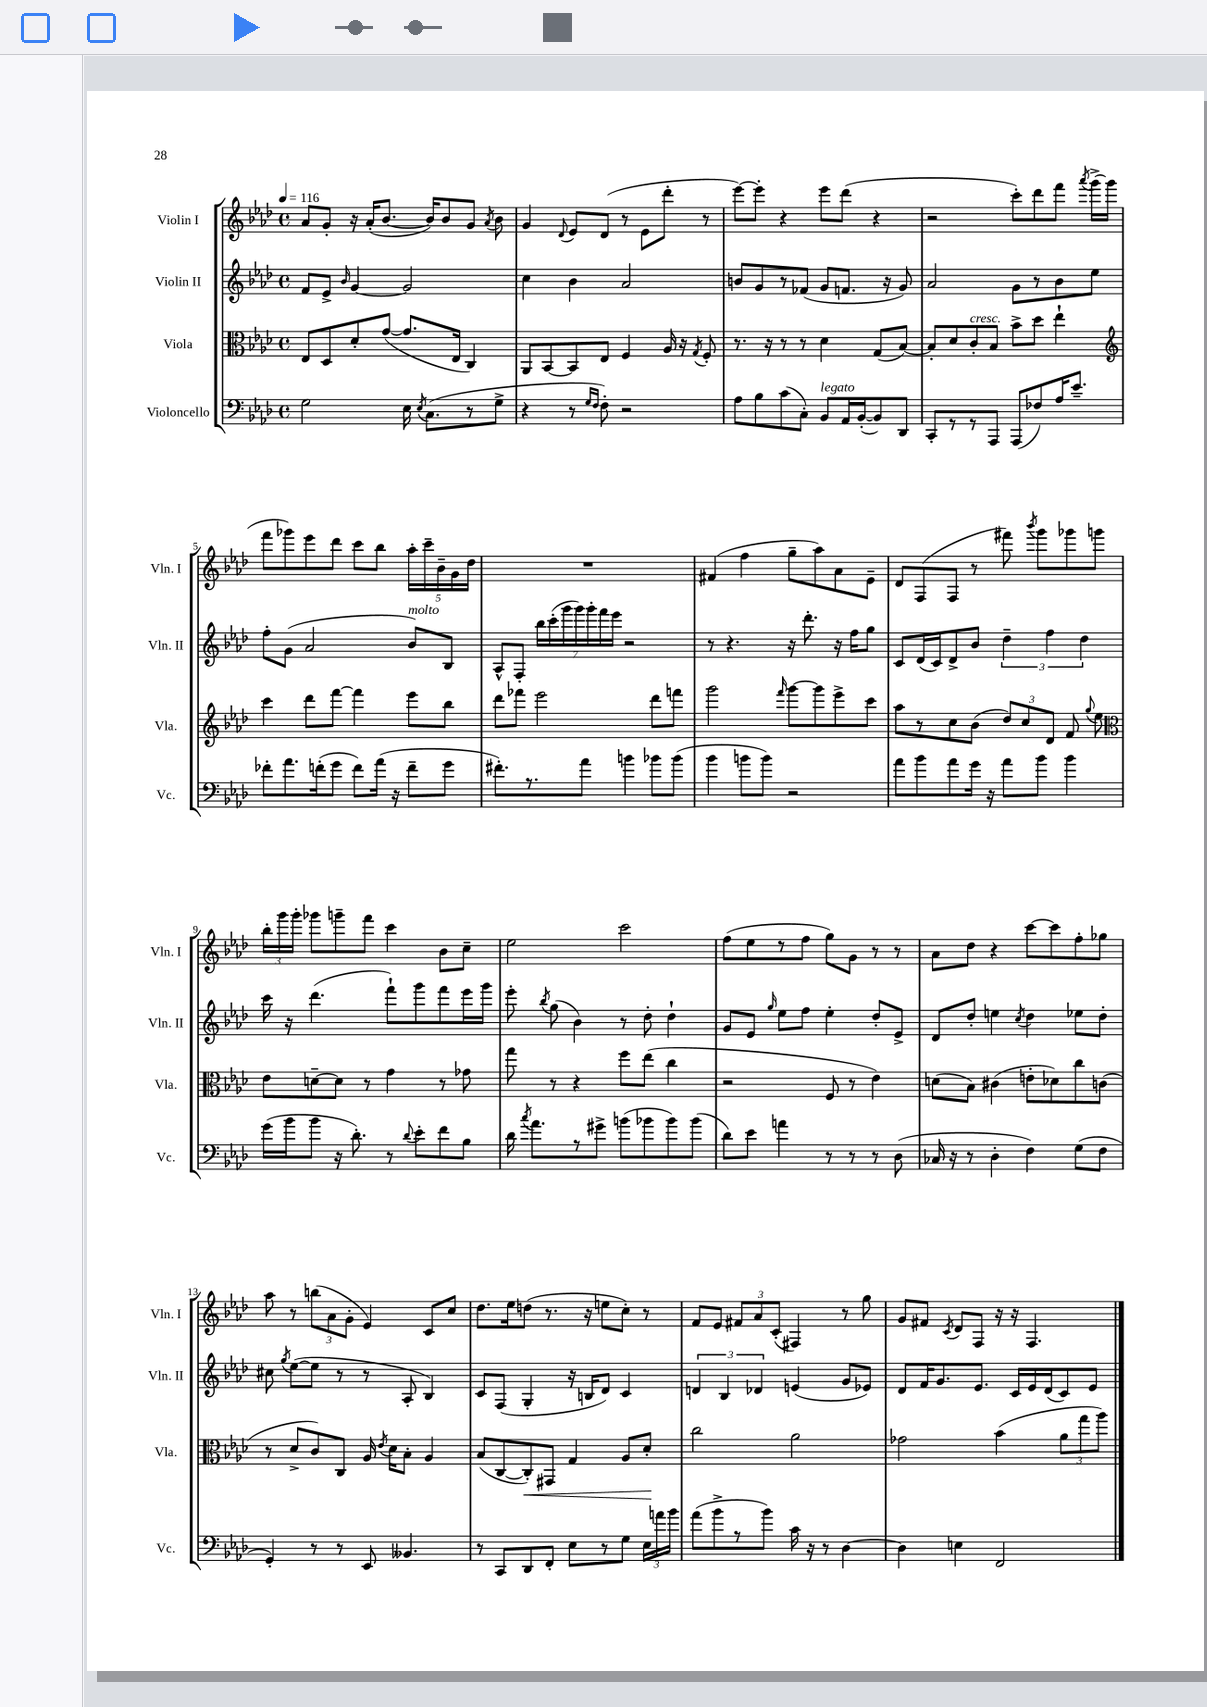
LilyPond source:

<<
\new StaffGroup <<
\new Staff = "s0" \with { instrumentName = "Violin I" shortInstrumentName = "Vln. I" } {
    \clef treble \key aes \major \defaultTimeSignature \time 4/4 \tempo 4 = 116
    \autoBeamOff aes'8[ g'8]-. r16 aes'16[-.( bes'8.]~ bes'16[) bes'8 g'8] \acciaccatura { aes'8 } bes'8 |
    g'4 \appoggiatura { des'8 } ees'8[ des'8]( r8 ees'8[ des'''8]-. r8 |
    ees'''8[~) ees'''8]-. r4 ees'''8[ des'''8]( r4 |
    r2 c'''8[-.) des'''8 f'''8] \acciaccatura { aes'''8 } g'''16[->( g'''16] |
    f'''8[ ges'''8) ees'''8 des'''8] c'''8[ bes''8] \tuplet 5/4 { aes''16[-. c'''16-- bes'16-- g'16 des''16] } |
    R1 |
    fis'4( f''4 g''8[-- aes''8) aes'8 ees'8]-- |
    des'8[ f8( f8] r8 fis'''8) \acciaccatura { bes'''8 } g'''8[ ges'''8 g'''8] |
    \tuplet 3/2 { bes''16[-. g'''16 g'''16]-. } ges'''8[ g'''8-- f'''8] c'''4 bes'8[ c''8]-- |
    ees''2 c'''2 |
    f''8[( ees''8 r8 f''8] g''8[) g'8] r8 r8 |
    aes'8[ des''8] r4 c'''8[~ c'''8 f''8-. ges''8] |
    aes''8 r8 \tuplet 3/2 { b''8[( aes'8 g'8]-. } ees'4) c'8[ c''8] |
    des''8.[ ees''16 d''8]( r8. r16 e''8[ c''8]-.) r8 |
    f'8[ ees'8] \tuplet 3/2 { fis'8[ aes'8 c'8]-.( } fis4) r8 g''8 |
    g'8[ fis'8] \acciaccatura { c'8 } des'8[ f8] r16 r16 f4. \bar "|." |
}
\new Staff = "s1" \with { instrumentName = "Violin II" shortInstrumentName = "Vln. II" } {
    \clef treble \key aes \major \defaultTimeSignature \time 4/4
    \autoBeamOff f'8[ ees'8]-> \grace { bes'16 } g'4~ g'2 |
    c''4 bes'4 aes'2 |
    b'8[ g'8 r8 fes'8]( g'8[ f'8.] r16 g'8) |
    aes'2 g'8[ r8 bes'8 ees''8] |
    f''8[-. g'8]( aes'2 bes'8[^\markup { \italic "molto" }) bes8] |
    aes8[-^ f8]-. \tuplet 7/4 { bes''16[ c'''16-.( g'''16 g'''16) g'''16-. f'''16 ees'''16] } r2 |
    r8 r4. r16 des'''8.-. r16 f''16[ g''8] |
    c'8[ des'16( c'16) des'8-> bes'8] \tuplet 3/2 { des''4-- f''4 des''4 } |
    c'''16 r16 des'''4.( f'''8[-!) g'''8 f'''8 ees'''16 g'''16] |
    ees'''8-. \acciaccatura { bes''8 } g''8( bes'4) r8 des''8-. des''4-! |
    g'8[ ees'8] \grace { g''16 } ees''8[ f''8] ees''4-. des''8[-. ees'8]-> |
    des'8[ des''8]-. e''4 \acciaccatura { c''8 } des''4 ees''8[ des''8]-. |
    cis''8 \acciaccatura { g''8 } ees''8[~( ees''8] r8 r8 aes8-. bes4) |
    c'8[ f8]( g4-. r16 b16[ des'8]) c'4 |
    \tuplet 3/2 { d'4 bes4 des'4 } e'4( g'8[ ees'8]) |
    des'8[ f'16 g'8. ees'8.] c'16[ ees'16 des'16( c'8) ees'8] \bar "|." |
}
\new Staff = "s2" \with { instrumentName = "Viola" shortInstrumentName = "Vla." } {
    \clef alto \key aes \major \defaultTimeSignature \time 4/4
    \autoBeamOff ees8[ des8 des'8-. g'8]~( g'8.[ ees16] c4) |
    aes,8[ bes,8~ bes,8 ees8] f4 aes16 r16 \acciaccatura { g8 } f8-. |
    r8. r16 r8 r8 des'4 g8[( bes8]~) |
    bes8[-. des'8 c'8-.^\markup { \italic "cresc." } bes8] bes'8[-> des''8] ees''4-! |
    \clef treble c'''4 des'''8[ f'''8]~ f'''4 ees'''8[ bes''8] |
    des'''8[ fes'''8] ees'''2 des'''8[ f'''8] |
    g'''2 \grace { f'''16 } g'''8[~ g'''8 ees'''8-> c'''8] |
    aes''8[ r8 c''8 bes'8]( \tuplet 3/2 { des''8[) c''8 des'8] } f'8 \appoggiatura { g''8 } ees''8 |
    \clef alto ees'8[ d'8~-- d'8] r8 g'4 r8 ges'8 |
    g''8 r8 r4 f''8[ ees''8]( c''4 |
    r2 f8 r8 ees'4) |
    d'8[( bes8]) cis'4( e'8[-. des'8) c''8 c'8]( |
    r8 des'8[-> c'8) c8] aes16 \acciaccatura { ees'8 } des'16[ bes8]-. aes4 |
    bes8[( c8~ c8-.\<) gis,8] g4 aes8[ des'8]-.\! |
    c''2 aes'2 |
    ges'2 bes'4( \tuplet 3/2 { aes'8[ g''8 aes''8]) } \bar "|." |
}
\new Staff = "s3" \with { instrumentName = "Violoncello" shortInstrumentName = "Vc." } {
    \clef bass \key aes \major \defaultTimeSignature \time 4/4
    \autoBeamOff g2 ees16 \acciaccatura { ees8 } c8.[( r8 g8]-> |
    r4 r8 \grace { g16[ f16] } f8-.) r2 |
    aes8[ bes8 c'8( c8]-.) bes,8[^\markup { \italic "legato" } aes,16 bes,16~-.( bes,8) des,8] |
    c,8[-. r8 r8 aes,,8] aes,,8[( fes8) aes16 ees'8.]-- |
    fes'8[-. aes'8. f'16-.( g'8] f'8[) aes'16]( r16 f'8[-- g'8] |
    fis'8.[-.) r8. aes'8] b'4 bes'8[ bes'8]( |
    bes'4 b'8[ b'8]) r2 |
    aes'8[ bes'8 aes'8 g'16] r16 aes'8[ bes'8] bes'4 |
    g'16[( bes'16 bes'8] r16 des'8.-.) r8 \appoggiatura { des'8 } ees'8[-. f'8 bes8] |
    des'16 \acciaccatura { c''8 } aes'8.[ r8 gis'8]-> b'8[( bes'8 bes'8) bes'8]( |
    des'8[) ees'8] a'4 r8 r8 r8 des8( |
    ces16 r16 r8 des4-. f4) g8[( f8] |
    g,4-.) r8 r8 ees,8 beses,4. |
    r8 c,8[ des,8 f,8]-. ees8[ r8 g8] \tuplet 3/2 { ees16[ a'16 bes'16] } |
    aes'8[( bes'8-> r8 bes'8]) c'16 r16 r8 des4~ |
    des4 e4 f,2 \bar "|." |
}
>>
>>
